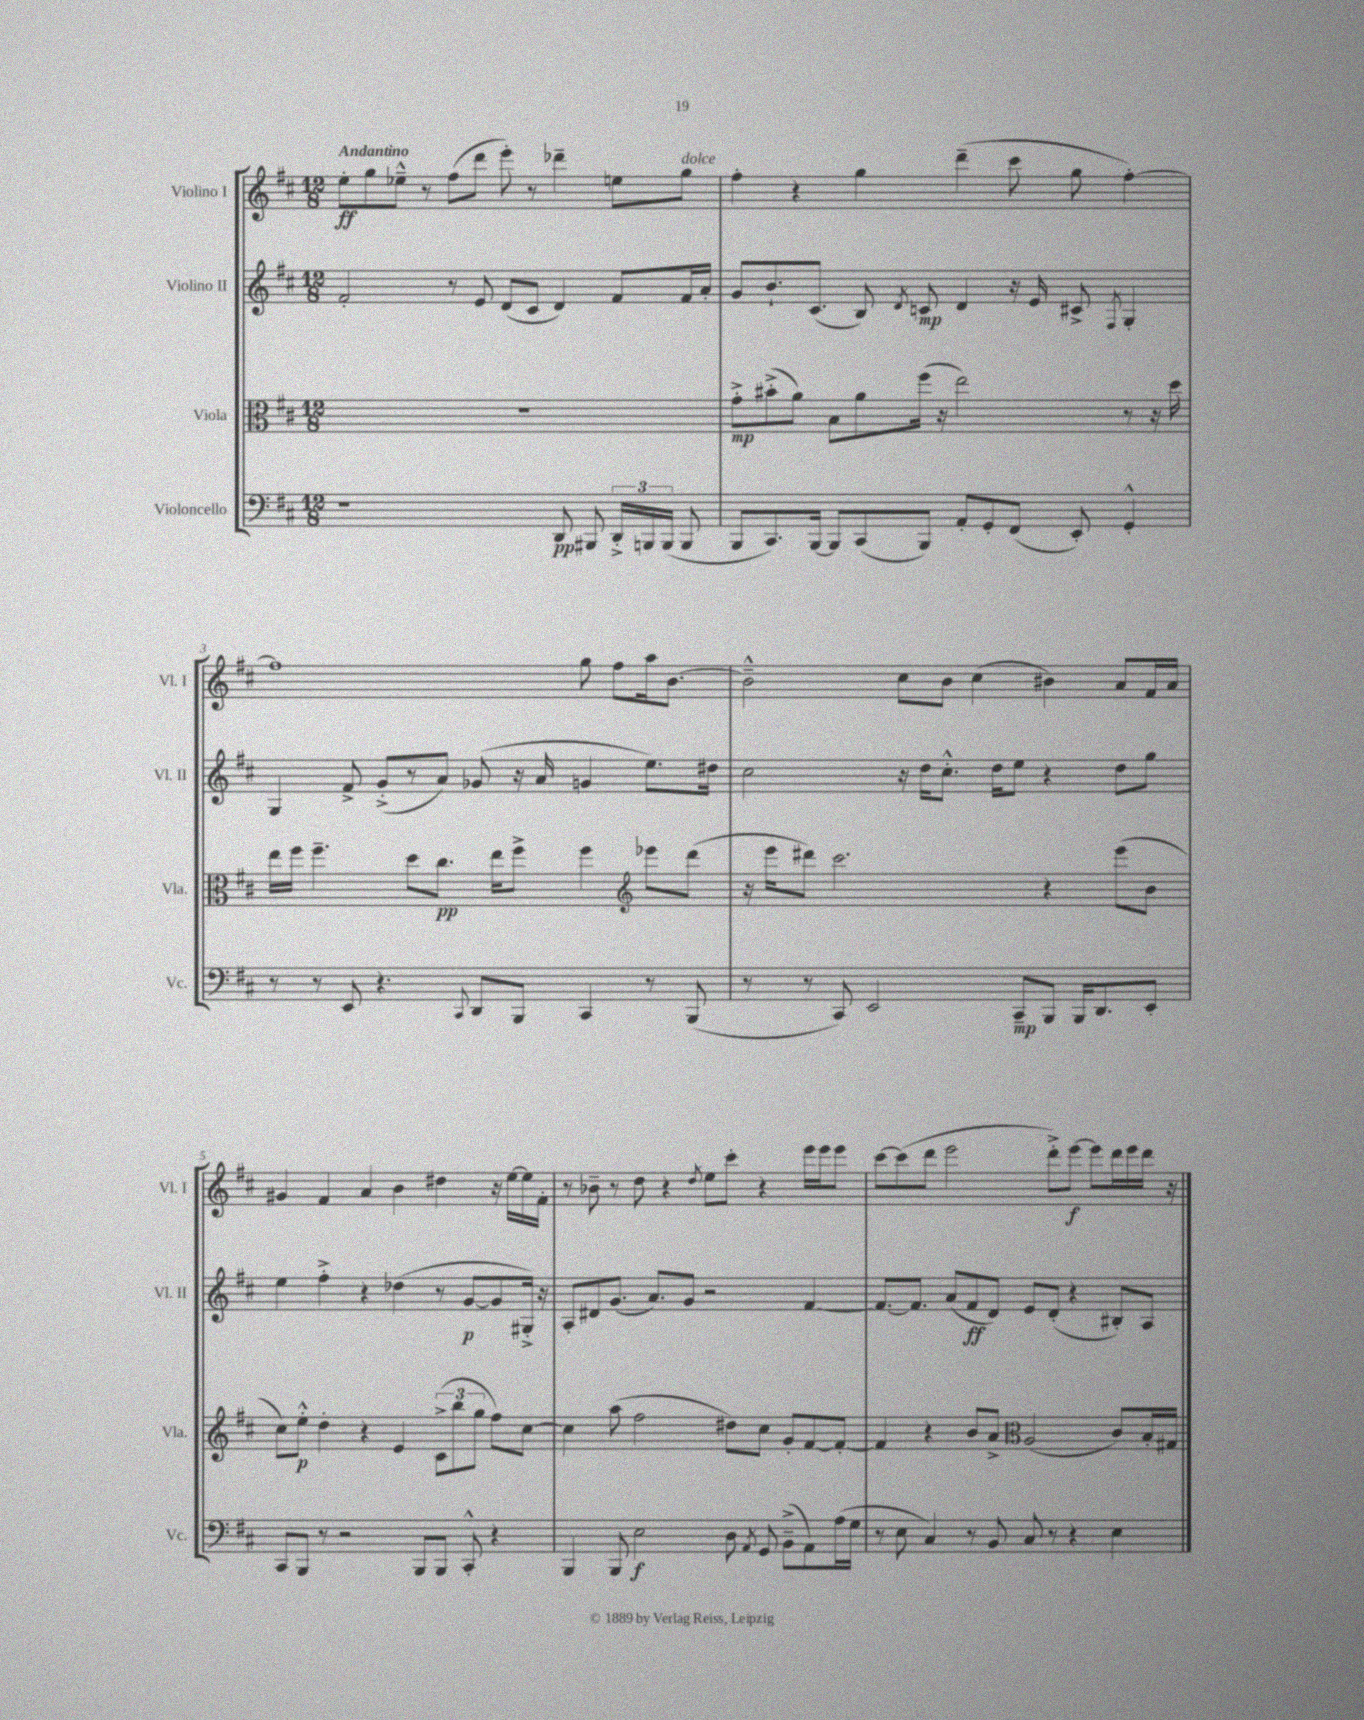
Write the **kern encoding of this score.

**kern	**kern	**kern	**kern
*staff4	*staff3	*staff2	*staff1
*clefF4	*clefC3	*clefG2	*clefG2
*k[f#c#]	*k[f#c#]	*k[f#c#]	*k[f#c#]
*M12/8	*M12/8	*M12/8	*M12/8
1r	1.r	2f#'/	8ee'\L
.	.	.	8gg\
.	.	.	8ee-~^^\J
.	.	.	8r
.	.	8r	(8ff#\L
.	.	8e/	8ddd\J
.	.	(8d/L	8eee'\)
.	.	8c#/J	8r
8DD/	.	4d/)	4ddd-~\
8BBB#/	.	.	.
24DD'^/LL	.	8f#/L	8ee\L
24BBB/	.	.	.
(24BBB/JJ	.	.	.
8BBB/	.	16f#/L	8gg\J
.	.	16a'/JJ	.
=	=	=	=
8BBB/L	8g'^\L	8g/L	4ff#'\
8.CC#/)	(8b#'^\	8.b`/	.
.	8a\J)	.	4r
[16BBB/Jk	.	(8.c#/J	.
8BBB/]L	8B\L	.	.
(8CC#/	8a\	8B/)	4gg\
.	.	8qd/	.
8BBB/J)	(16ff#\Jk	8c/	.
.	16r	.	.
8AA'/L	2ee\)	4d/	(4ddd~\
8GG'/	.	.	.
(8FF#/J	.	16r	8ccc#\
.	.	16e/	.
8EE'/)	.	8c#^/	8gg\
.	.	8qF#/	.
4GG'^^/	8r	4G'/	[4ff#'\)
.	16r	.	.
.	16dd\	.	.
=	=	=	=
8r	16ee\LL	4G/	1ff#]
.	16ff#\JJ	.	.
8r	4.ff#~\	.	.
8EE/	.	8f#^/	.
4.r	.	(8g'^/L	.
.	8dd\L	8r	.
.	8.cc#\J	8a/J)	.
8qqCC#/	.	.	.
8DD/L	.	(8g-/	.
.	16ee\LK	.	.
8BBB/J	8ff#^\J	16r	.
.	.	16a/	.
4CC#/	4ff#\	4g/	8gg\
.	.	.	8ff#\L
*	*clefG2	*	*
8r	8eee-\L	8.ee\L)	16aa\k
.	.	.	[8.b\J
(8BBB/	(8ddd\J	.	.
.	.	16dd#\Jk	.
=	=	=	=
8r	16r	2cc#\	2b~^^\]
.	16eee\LK	.	.
8r	8ddd#\J)	.	.
8CC#/)	2.ccc#\	.	.
2EE/	.	.	.
.	.	16r	8cc#\L
.	.	16dd\LK	.
.	.	8.cc#'^^\J	8b\J
.	.	.	(4cc#\
.	.	16dd\LK	.
8CC#~/L	.	8ee\J	.
8BBB/J	4r	4r	4b#\)
16BBB/LK	.	.	.
8.DD/	.	.	.
.	(8eee\L	8dd\L	8a/L
8EE'/J	8b\J	8gg\J	16f#/L
.	.	.	16a/JJ
=	=	=	=
8CC#/L	8cc#\L)	4ee\	4g#/
8BBB/J	8ee'^^\J	.	.
8r	4dd'\	4ff#'^\	4f#/
2r	.	.	.
.	4r	4r	4a/
.	4e/	(4dd-\	4b\
8BBB/L	.	.	.
8BBB/J	(12c#^\L	8r	4dd#\
.	12bb\	.	.
8CC#'^^/	.	[8g/L	.
.	12gg\J	.	.
4r	8ff#\L)	8g/]	16r
.	.	.	[16ee\LL
.	[8cc#\J	16G#'^/Jk)	16ee\]
.	.	16r	16f#'\JJ
=	=	=	=
4BBB/	4cc#\]	8A'/L	8r
.	.	8d#/	8b-~\
8BBB/	(8aa\	(8.g/J	8r
2E\	2ff#\	.	8dd\
.	.	8.a/L)	.
.	.	.	4r
.	.	8g/J	.
.	.	.	8qdd/
.	.	2r	8ee\L
8D\	8dd#\L)	.	8ccc#'\J
8qAA/	.	.	.
8GG/	8cc#\J	.	4r
(8BB~^\L	8g'/L	.	.
8AA\)	[8f#/	[4f#/	16eee\LL
.	.	.	16eee\J
(16A\L	8f#'/_J	.	8eee\J
16G\JJ	.	.	.
=	=	=	=
8r	4f#/]	8.f#/_L	[8ccc#\L
8E\	.	.	(8ccc#\]
.	.	8.f#/]J	.
4C#/)	4r	.	8ddd\J
.	.	(8a/L	2eee\
8r	8b/L	8f#/	.
8BB/	8a^/J	8d/J)	.
*	*clefC3	*	*
8C#/	(2A/	8e/L	.
8r	.	(8d'/J	8ddd'^\L)
4r	.	4r	[8eee\J
.	.	.	8eee\]L
4E\	8c#/L)	8B#'/L)	16ddd\L
.	.	.	16eee\
.	16B'/L	8A/J	16ddd\JJ
.	16G#/JJ	.	16r
==	==	==	==
*-	*-	*-	*-
